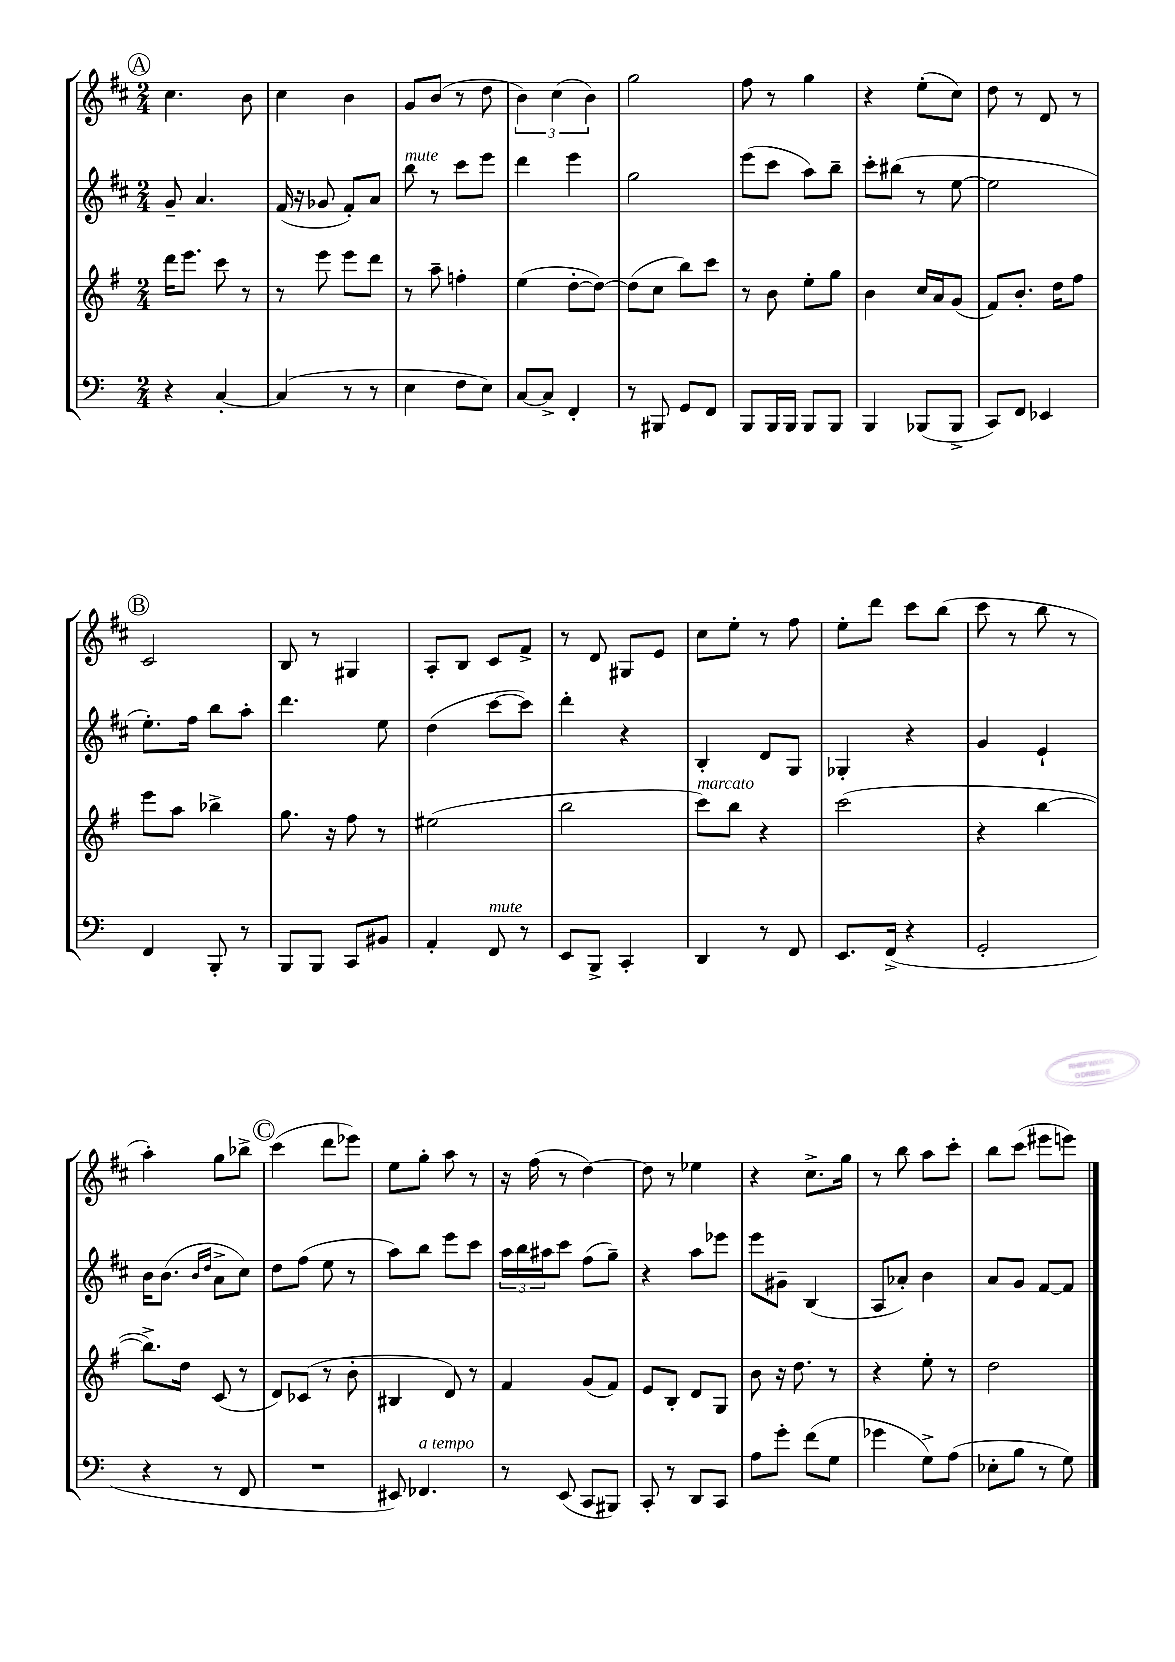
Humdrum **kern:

**kern	**kern	**kern	**kern
*staff4	*staff3	*staff2	*staff1
*clefF4	*clefG2	*clefG2	*clefG2
*k[]	*k[f#]	*k[f#c#]	*k[f#c#]
*M2/4	*M2/4	*M2/4	*M2/4
4r	16ddd	8g~	4.cc#
.	8.eee	.	.
.	.	4.a	.
[4C'	8ccc	.	.
.	8r	.	8b
=	=	=	=
(4C]	8r	(16f#	4cc#
.	.	16r	.
.	8eee	8g-	.
8r	8eee	8f#')	4b
8r	8ddd	8a	.
=	=	=	=
4E	8r	8bb	8g
.	8aa~	8r	(8b
8F	4ff'	8ccc#	8r
8E)	.	8eee	8dd
=	=	=	=
[8C	(4ee	4ddd	6b)
8C^]	.	.	.
.	.	.	(6cc#
4FF'	[8dd'	4eee	.
.	.	.	6b)
.	8dd_)	.	.
=	=	=	=
8r	(8dd]	2gg	2gg
8BBB#	8cc	.	.
8GG	8bb)	.	.
8FF	8ccc	.	.
=	=	=	=
8BBB	8r	(8eee	8ff#
16BBB	8b	8ccc#	8r
16BBB	.	.	.
8BBB	8ee'	8aa)	4gg
8BBB	8gg	8bb~	.
=	=	=	=
4BBB	4b	8ccc#'	4r
.	.	(8bb#	.
(8BBB-	16cc	8r	(8ee'
.	16a	.	.
8BBB-^	(8g	[8ee	8cc#)
=	=	=	=
8CC)	8f#)	2ee]	8dd
8FF	8.b'	.	8r
4EE-	.	.	8d
.	16dd	.	.
.	8ff#	.	8r
=	=	=	=
4FF	8eee	8.ee')	2c#
.	8aa	.	.
.	.	16ff#	.
8BBB'	4bb-^	8bb	.
8r	.	8aa'	.
=	=	=	=
8BBB	8.gg	4.ddd	8B
8BBB	.	.	8r
.	16r	.	.
8CC	8ff#	.	4G#
8BB#	8r	8ee	.
=	=	=	=
4AA'	(2ee#	(4dd	8A'
.	.	.	8B
8FF	.	[8ccc#	8c#
8r	.	8ccc#])	8f#^
=	=	=	=
8EE	2bb	4ddd'	8r
8BBB^	.	.	8d
4CC'	.	4r	8G#
.	.	.	8e
=	=	=	=
4DD	8ccc)	4B'	8cc#
.	8bb	.	8ee'
8r	4r	8d	8r
8FF	.	8G	8ff#
=	=	=	=
8.EE	(2ccc	4G-'	8ee'
.	.	.	8ddd
(16FF^	.	.	.
4r	.	4r	8ccc#
.	.	.	(8bb
=	=	=	=
2GG'	4r	4g	8ccc#
.	.	.	8r
.	[4bb	4e`	8bb
.	.	.	8r
=	=	=	=
4r	8.bb^])	16b	4aa')
.	.	(8.b	.
.	16dd	.	.
.	.	16qqb	.
.	.	16qqdd	.
8r	(8c	8a^	8gg
8FF	8r	8cc#)	8bb-^
=	=	=	=
2r	8d)	8dd	(4ccc#
.	(8c-	(8ff#	.
.	8r	8ee	8ddd
.	8b'	8r	8eee-)
=	=	=	=
8EE#)	4B#	8aa)	8ee
4.FF-	.	8bb	8gg'
.	8d)	8eee	8aa
.	8r	8ccc#	8r
=	=	=	=
8r	4f#	24aa	16r
.	.	24bb	.
.	.	.	(16ff#
.	.	24aa#	.
(8EE	.	8ccc#	8r
8CC	(8g	(8ff#	[4dd)
8BBB#)	8f#)	8gg~)	.
=	=	=	=
8CC'	8e	4r	8dd]
8r	8B'	.	8r
8DD	8d	8aa	4ee-
8CC	8G	8eee-	.
=	=	=	=
8A	8b	8eee	4r
8g'	16r	8g#~	.
.	8.dd	.	.
(8f	.	(4B	8.cc#^
8G	8r	.	.
.	.	.	16gg
=	=	=	=
4g-	4r	8A	8r
.	.	8a-')	8bb
8G^)	8ee'	4b	8aa
(8A	8r	.	8ccc#'
=	=	=	=
8E-'	2dd	8a	8bb
8B	.	8g	(8ccc#
8r	.	[8f#	8eee#
8G)	.	8f#]	8eee)
==	==	==	==
*-	*-	*-	*-
